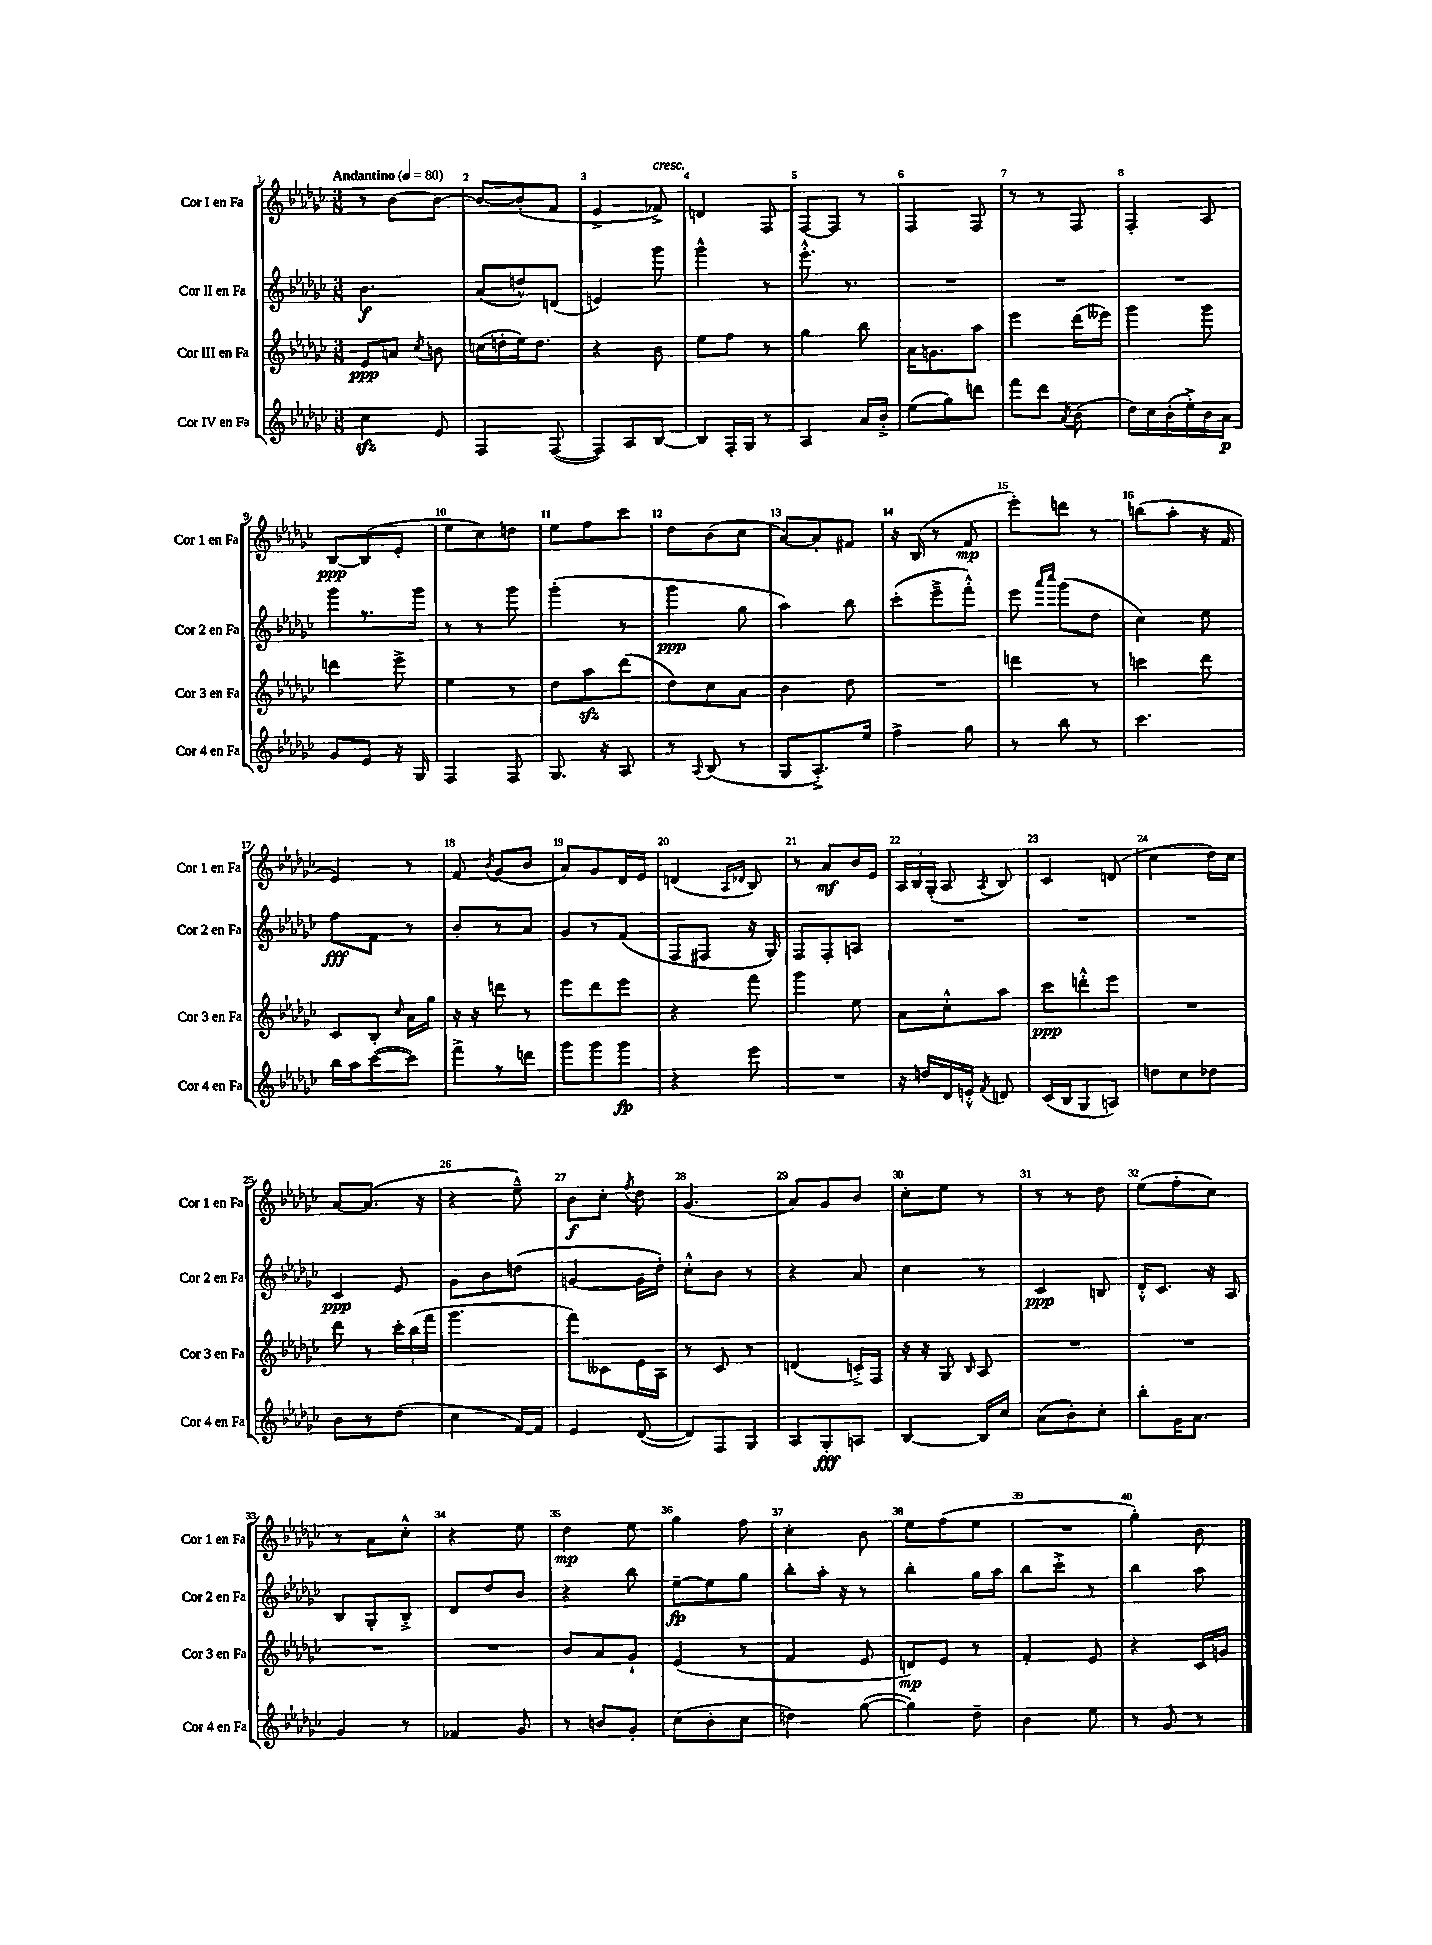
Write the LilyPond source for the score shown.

<<
\new StaffGroup <<
\new Staff = "s0" \with { instrumentName = "Cor I en Fa" shortInstrumentName = "Cor 1 en Fa" } {
    \clef treble \key ges \major \numericTimeSignature \time 3/8 \tempo "Andantino" 4 = 80
    \autoBeamOff r8 bes'8[~ bes'8]~ |
    bes'8[~ bes'8-.( f'8] |
    ees'4-> fes'8->^\markup { \italic "cresc." }) |
    d'4 f8 |
    f8[~ f8] r8 |
    f4 f8 |
    r8 r8 f8 |
    f4-. aes8 |
    bes8[~\ppp bes8( ees'8]-. |
    ees''8[ ces''8) d''8] |
    ees''8[ f''8 ces'''8] |
    des''8[ bes'8( ces''8] |
    aes'8[~) aes'8-. fis'8] |
    r16 bes16( r8 f'8\mp |
    ees'''8[-.) d'''8] r8 |
    b''8[( aes''8]-. r16 f'16 |
    ees'4) r8 |
    f'8 \acciaccatura { bes'8 } ges'8[( bes'8] |
    aes'8[) ges'8 des'16 ees'16] |
    d'4( \grace { aes16[ des'16] } bes8) |
    r8 aes'8[\mf bes'16 ees'16] |
    \tuplet 3/2 { aes16[ bes16 ges16]-.( } aes8 \acciaccatura { aes8 } bes8) |
    ces'4 d'8( |
    ces''4 des''16[) ces''16] |
    aes'8[~ aes'8.]( r16 |
    r4 ees''8---^) |
    bes'8[\f ces''8]-. \acciaccatura { f''8 } des''8 |
    ges'4.( |
    aes'8[) ges'8 bes'8] |
    ces''8[-. ees''8] r8 |
    r8 r8 des''8 |
    ees''8[( f''8-. ces''8]) |
    r8 aes'8[ ces''8]-.-^ |
    r4 ees''8 |
    des''4\mp ees''8 |
    ges''4 f''8 |
    ces''4-. bes'8 |
    ees''8[ f''8( ees''8] |
    R4. |
    ges''4-.) bes'8 \bar "|." |
}
\new Staff = "s1" \with { instrumentName = "Cor II en Fa" shortInstrumentName = "Cor 2 en Fa" } {
    \clef treble \key ges \major \numericTimeSignature \time 3/8
    \autoBeamOff bes'4.\f |
    aes'8[( d''8-^) d'8]( |
    e'4) ges'''8 |
    ges'''4-^ r8 |
    ees'''8.-.-^ r8. |
    R4. |
    R4. |
    R4. |
    ges'''8[ r8. ges'''16] |
    r8 r8 ges'''8 |
    ges'''4-.( r8 |
    ges'''4\ppp ges''8 |
    aes''4) bes''8 |
    ces'''8[-.( ees'''8---> f'''8]-.-^) |
    ees'''8 \grace { aes'''16[ ces''''16] } ges'''8[( des''8] |
    ces''4) ees''8 |
    f''8[\fff f'8] r8 |
    bes'8[-. r8 aes'8] |
    ges'8[ r8 f'8]( |
    f8[ fis8] r16 ges16) |
    f8[ f8-. a8] |
    R4. |
    R4. |
    R4. |
    ces'4\ppp ees'8 |
    ges'8[ bes'8 d''8]( |
    g'4~ g'16[ des''16]-.) |
    ces''8[-.-^ bes'8] r8 |
    r4 aes'8 |
    ces''4 r8 |
    ces'4\ppp b8 |
    des'16[-.-^ ces'8.] r16 aes16 |
    bes8[ ges8-. bes8]-.-> |
    des'8[ des''8 bes'8] |
    r4 bes''8 |
    ees''8[~--\fp ees''8 ges''8] |
    bes''8[-. aes''16]-. r16 r8 |
    bes''4-. ges''16[ aes''16] |
    bes''8[ ces'''8]-.-> r8 |
    bes''4 aes''8 \bar "|." |
}
\new Staff = "s2" \with { instrumentName = "Cor III en Fa" shortInstrumentName = "Cor 3 en Fa" } {
    \clef treble \key ges \major \numericTimeSignature \time 3/8
    \autoBeamOff ees'8[\ppp a'8] \acciaccatura { ces''8 } b'8 |
    c''16[( d''16-. ees''16) d''8.] |
    r4 bes'8 |
    ees''8[ f''8] r8 |
    ges''4 bes''8 |
    aes'16[ g'8. aes''8] |
    ees'''4 des'''16[( eeses'''16]) |
    ges'''4 ges'''8 |
    d'''4 ees'''8-> |
    ees''4 r8 |
    des''8[ aes''8\sfz des'''8]( |
    des''8[) ces''8 aes'8] |
    bes'4 des''8 |
    R4. |
    d'''4 r8 |
    c'''4 des'''8 |
    ces'8[ bes8]-. \grace { ces''16 } aes'16[ ges''16] |
    r16 r16 d'''8 r8 |
    ees'''8[ des'''8 ees'''8] |
    r4 f'''8 |
    ges'''4 ees''8 |
    aes'8[ ces''8-.-^ aes''8] |
    ces'''8[\ppp d'''8-.-^ ees'''8] |
    R4. |
    des'''8 r8 \tuplet 3/2 { ces'''16[-. bes''16( f'''16] } |
    ges'''4. |
    f'''8[) ceses'8 ees'16 aes16] |
    r8 ces'8 r8 |
    d'4( c'16[-.->) f16] |
    r16 r16 ges8 \grace { bes16 } aes8 |
    R4. |
    R4. |
    R4. |
    R4. |
    bes'8[ aes'8 ges'8]-! |
    ees'4( r8 |
    f'4 ees'8 |
    d'8[\mp) ees'8] r8 |
    f'4-. ees'8 |
    r4 ces'16[ g'16] \bar "|." |
}
\new Staff = "s3" \with { instrumentName = "Cor IV en Fa" shortInstrumentName = "Cor 4 en Fa" } {
    \clef treble \key ges \major \numericTimeSignature \time 3/8
    \autoBeamOff ces''4\sfz ees'8 |
    f4 f8~( |
    f8[) aes8 bes8]~ |
    bes8[ f16-. ges16] r8 |
    aes4 aes'16[ bes'16]-.-> |
    ees''8[( ges''8) d'''8] |
    f'''8[ des'''8] \acciaccatura { aes'8 } bes'8( |
    des''16[) ces''16 bes'16-.( ees''16-.->) bes'16 aes'16]\p |
    ges'8[ ees'8] r16 ges16 |
    f4 f8 |
    ges8. r16 aes8 |
    r8 \appoggiatura { aes8 } bes8( r8 |
    ges8[ aes8.-.->) ees''16] |
    f''4-> ges''8 |
    r8 bes''8 r8 |
    ces'''4. |
    bes''16[ aes''16 ces'''8~( ces'''8]) |
    f'''8[-> r8 d'''8] |
    ges'''8[ ges'''8 ges'''8]\fp |
    r4 ees'''8 |
    R4. |
    r16 d''16[ des'16 e'16]-.-^ \acciaccatura { f'8 } d'8 |
    ces'16[( bes16 ges8 a8]) |
    d''8[ ces''8 des''8] |
    bes'8[ r8 des''8]( |
    ces''4 f'16[~) f'16] |
    ees'4 des'8~( |
    des'8[) f8 ges8] |
    aes8[ ges8-.\fff a8] |
    bes4~ bes16[ ces''16] |
    aes'8[( bes'8-.) ces''8]-. |
    bes''8[-. ges'16 aes'8.] |
    ges'4 r8 |
    fes'4 ges'8 |
    r8 b'8[ ges'8]-. |
    ces''8[( bes'8-. ces''8] |
    d''4) ges''8~( |
    ges''4) des''8-- |
    bes'4 ees''8 |
    r8 ges'8 r8 \bar "|." |
}
>>
>>
\layout { \context { \Score \override BarNumber.break-visibility = ##(#f #t #t) barNumberVisibility = #all-bar-numbers-visible } }
